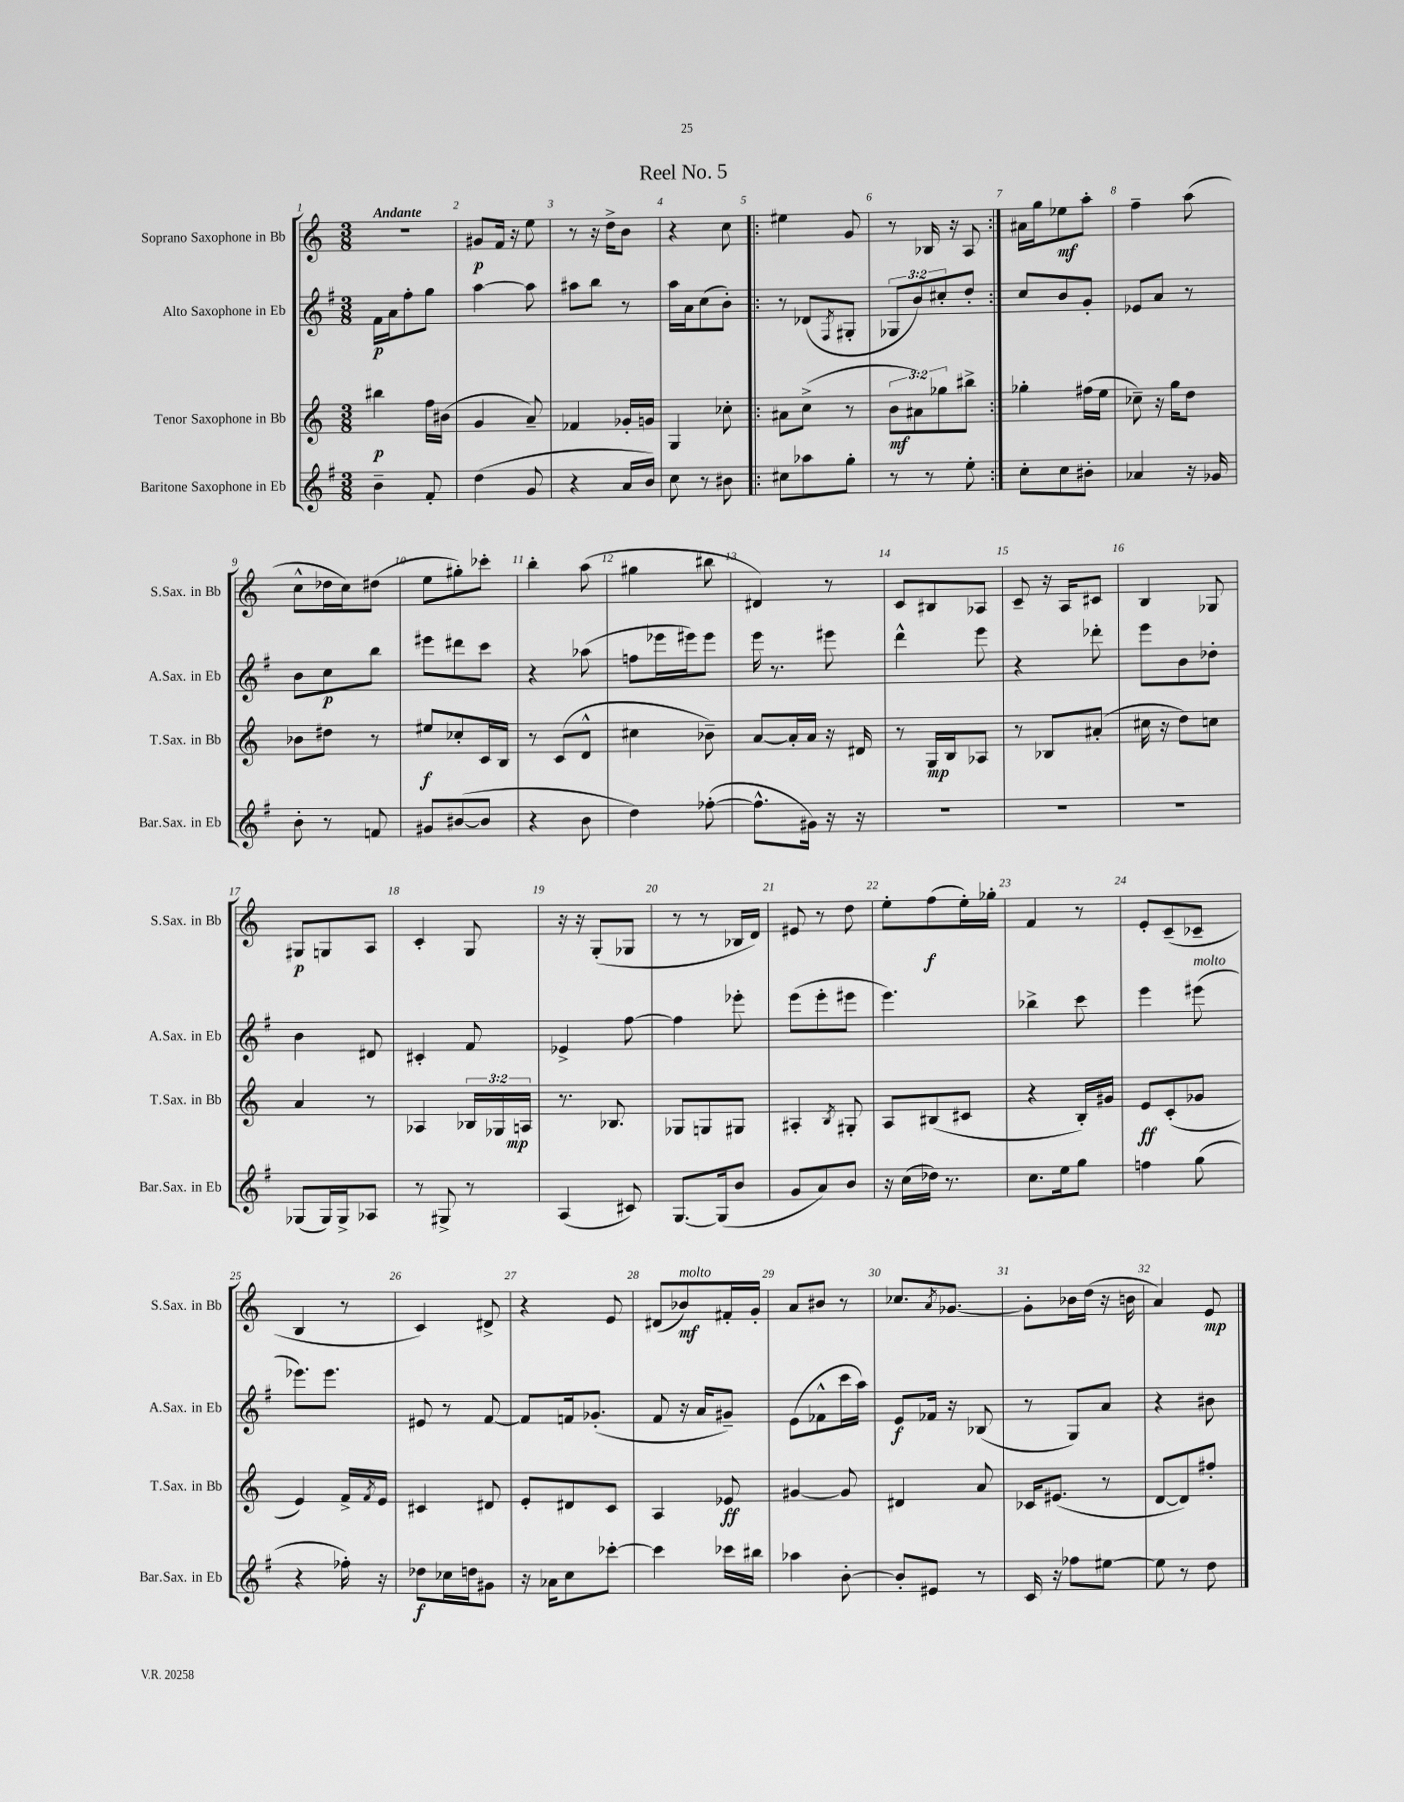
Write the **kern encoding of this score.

**kern	**kern	**kern	**kern
*staff4	*staff3	*staff2	*staff1
*clefG2	*clefG2	*clefG2	*clefG2
*k[f#]	*k[]	*k[f#]	*k[]
*M3/8	*M3/8	*M3/8	*M3/8
4b~	4bb#	16f#	4.r
.	.	16a	.
.	.	8ff#'	.
8f#'	16ff	8gg	.
.	(16b#	.	.
=	=	=	=
(4dd	4g	[4aa	8g#
.	.	.	16f
.	.	.	16r
8g	8a~)	8aa]	8ee
=	=	=	=
4r	4f-	8aa#	8r
.	.	8bb	16r
.	.	.	16dd^
16a	16g-'	8r	8b
16b)	16g	.	.
=	=	=	=
8cc	4G	16aa	4r
.	.	16a	.
8r	.	(8cc	.
8b#	8cc-'	8b')	8cc
=!|:	=!|:	=!|:	=!|:
8cc#	8a#	8r	4ee#
8aa-	(8cc^	(8d-	.
.	.	8qF#	.
8gg'	8r	8G#'	8g
=	=	=	=
8r	12b	12G-	8r
.	12a#)	12b)	.
8r	.	.	16B-
.	12gg-	12cc#'	.
.	.	.	16r
8ee'	8bb#^	8dd'	8A
=:|!	=:|!	=:|!	=:|!
8cc'	4gg-'	8cc	16a#
.	.	.	16gg
8cc	.	8b	8ee-
8b#'	(16ff#	8g'	8aa'
.	16ee	.	.
=	=	=	=
4a-	8cc-~)	8e-	4ff~
.	16r	8a	.
.	16gg	.	.
16r	8dd	8r	(8aa
16g-	.	.	.
=	=	=	=
8b'	8b-	8b	8cc^^
8r	8dd#	8cc	16dd-
.	.	.	16cc)
8f	8r	8bb	(8dd#
=	=	=	=
8g#	8ee#	8eee#	8ee
([8b#	8cc-'	8ddd#	8gg#')
8b#]	16c	8ccc	8ccc-'
.	16B	.	.
=	=	=	=
4r	8r	4r	4bb'
.	(8c	.	.
8b	8d^^	(8aa-	(8aa
=	=	=	=
4dd)	4cc#	8ff	4gg#
.	.	16eee-	.
.	.	16eee#)	.
([8ff-'	8b-~)	8eee#	8bb#
=	=	=	=
8.ff-^^]	[8a	16eee	4d#)
.	.	8.r	.
.	16a']	.	.
16g#)	16a	.	.
16r	16r	8eee#	8r
16r	16d#	.	.
=	=	=	=
4.r	8r	4ddd^^	8c
.	16G	.	8B#
.	16B	.	.
.	8A-	8eee	8A-
=	=	=	=
4.r	8r	4r	8c~
.	8B-	.	16r
.	.	.	16A
.	(8a#'	8ddd-'	8c#
=	=	=	=
4.r	16cc#	8eee	4B
.	16r	.	.
.	8dd)	8b	.
.	8cc	8dd-'	8G-
=	=	=	=
(8G-	4a	4b	8G#
16G-)	.	.	8G
16G-^	.	.	.
8A-	8r	8d#	8A
=	=	=	=
8r	4A-	4c#'	4c'
8G#^	.	.	.
8r	24B-	8f#	8G
.	24G-	.	.
.	24A	.	.
=	=	=	=
(4A	8.r	4e-^	16r
.	.	.	16r
.	.	.	(8G'
.	8.B-	.	.
8c#)	.	[8ff#	8G-
=	=	=	=
[8.G	8G-	4ff#]	8r
.	8G	.	8r
(16G]	.	.	.
8b	8G#	8eee-'	16B-
.	.	.	16d)
=	=	=	=
8g	4A#'	(8eee	8e#
8a)	.	8eee'	8r
.	8qB	.	.
8b	8G#'	8eee#	8dd
=	=	=	=
16r	8A	4.eee)	8ee'
(16cc	.	.	.
16dd-)	(8B#	.	(8ff
8.r	.	.	.
.	8c#	.	16ee')
.	.	.	16gg-'
=	=	=	=
8.cc	4r	4bb-^	4f
16ee	.	.	.
8gg	16B')	8ccc	8r
.	16g#	.	.
=	=	=	=
4ff	8e	4eee	8e'
.	(8c'	.	(8c~
(8gg	8g-	(8eee#	8c-~
=	=	=	=
4r	4e)	8.eee-)	4B
.	.	8.eee-	.
16ff-')	16f^	.	8r
.	8qf	.	.
16r	16e	.	.
=	=	=	=
8dd-	4c#	8e#	4c)
16cc-	.	8r	.
16dd	.	.	.
8g#	8d#	[8f#	8d#^
=	=	=	=
16r	8e'	8f#]	4r
16a-	.	.	.
8cc	8d#	16f	.
.	.	(8.g-'	.
[8ccc-'	8c	.	8e
=	=	=	=
4ccc-]	4A	8f#	(8d#
.	.	16r	8b-)
.	.	16a	.
16ccc-	8e-	8g#~)	16f#'
16bb#	.	.	16g'
=	=	=	=
4aa-	[4g#	(8e	8a
.	.	8f-^^	8b#
[8b'	8g#]	16ccc	8r
.	.	16aa)	.
=	=	=	=
8b']	4d#	8e	8.cc-
8e#	.	16f-	.
.	.	.	8qa
.	.	16r	[8.g-
8r	8a	(8B-	.
=	=	=	=
16c	16c-	8r	8g-']
16r	(8.e#	.	.
8ff-	.	8G)	16b-
.	.	.	(16dd
[8ee#	8r	8a	16r
.	.	.	16b
=	=	=	=
8ee#]	[8d	4r	4a)
8r	8d])	.	.
8dd	8ff#'	8b#	8e
==	==	==	==
*-	*-	*-	*-
